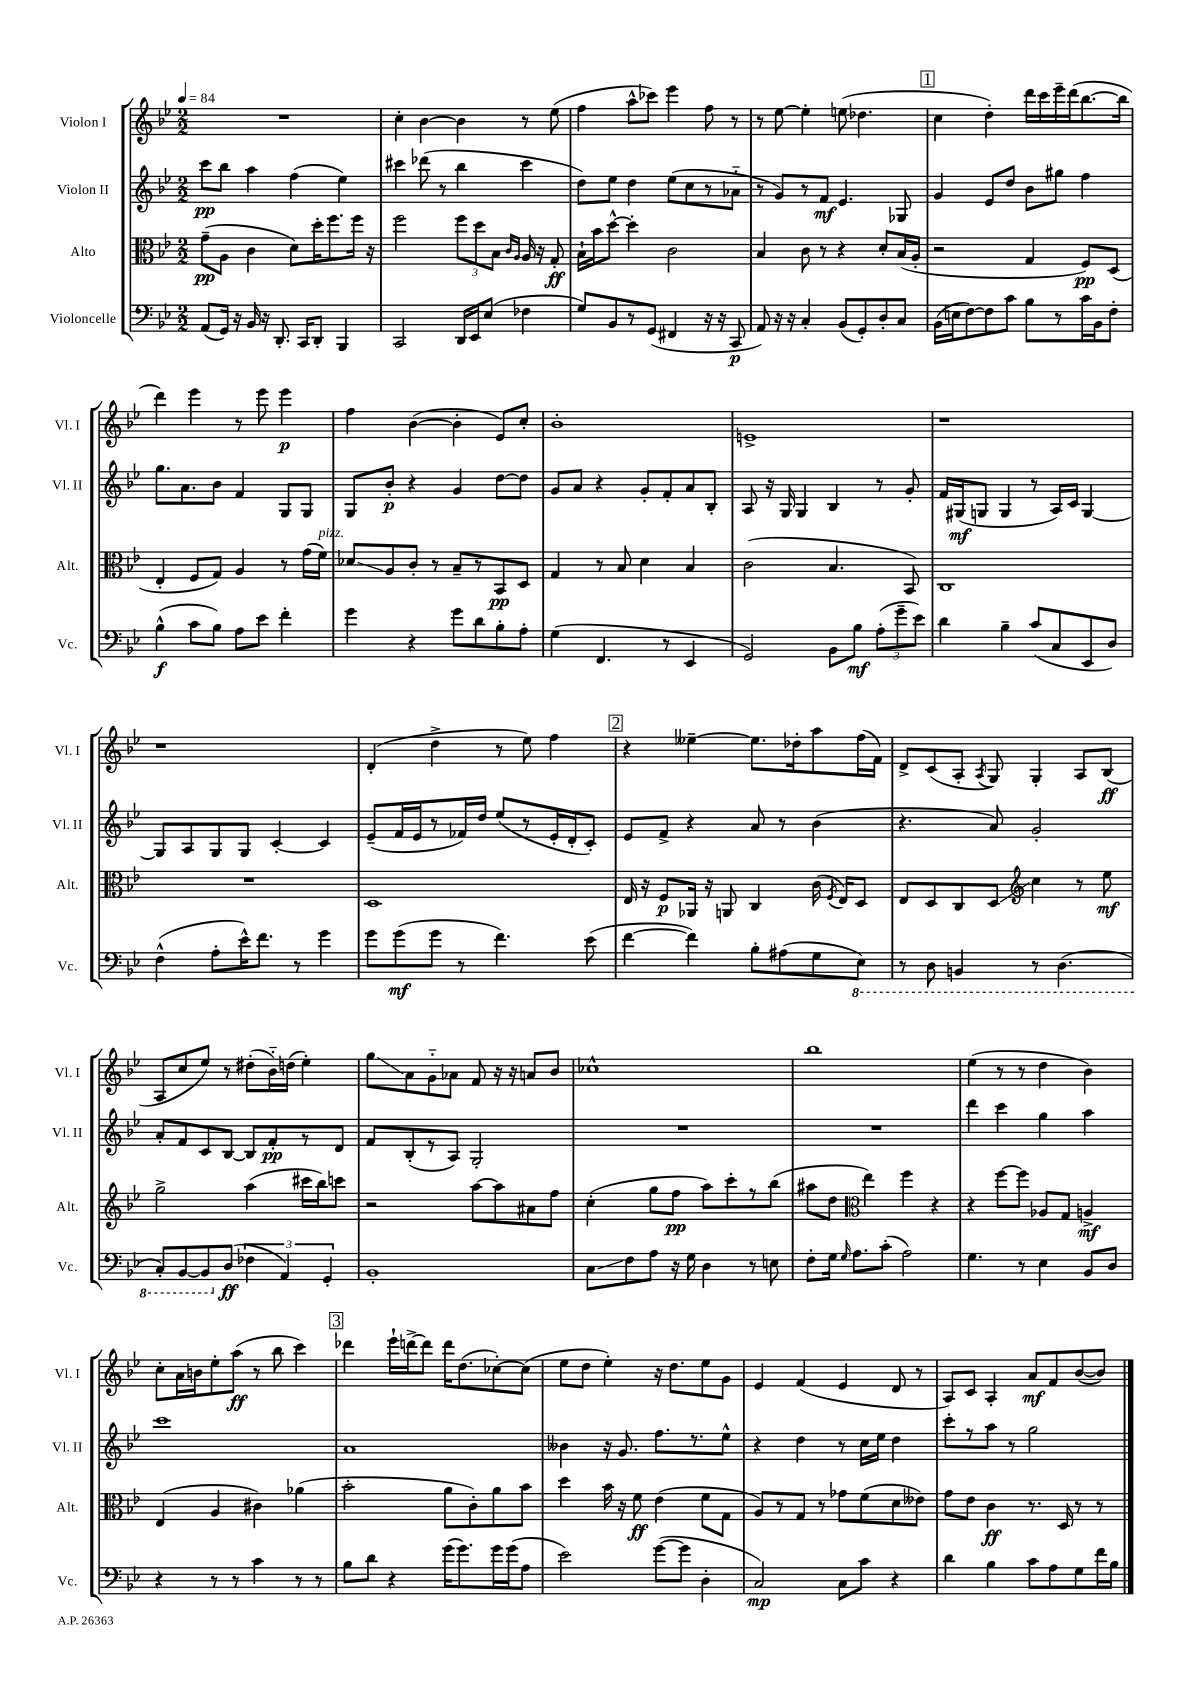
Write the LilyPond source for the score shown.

<<
\new StaffGroup <<
\new Staff = "s0" \with { instrumentName = "Violon I" shortInstrumentName = "Vl. I" } {
    \clef treble \key bes \major \numericTimeSignature \time 2/2 \tempo 4 = 84
    \autoBeamOff R1 |
    c''4-. bes'4~ bes'4 r8 ees''8( |
    f''4 a''8[-^ ces'''8]) ees'''4 f''8 r8 |
    r8 ees''8~ ees''4-. e''8( des''4. |
    \mark \markup { \box "1" } c''4 d''4-.) d'''16[ c'''16 ees'''16-- d'''16( bes''8.~ bes''16] |
    d'''4) ees'''4 r8 ees'''8 ees'''4\p |
    f''4 bes'4~( bes'4-. ees'8[) c''8]-. |
    bes'1-. |
    e'1-> |
    r1 |
    r1 |
    d'4-.( d''4-> r8 ees''8) f''4 |
    \mark \markup { \box "2" } r4 eeses''4~-- eeses''8.[ des''16-. a''8 f''16( f'16]) |
    d'8[-> c'8( a8]-. \acciaccatura { a8 } g8) g4-. a8[ bes8]\ff( |
    a8[ c''8 ees''8]) r8 dis''8[-.( bes'16-_) d''16]( ees''4-.) |
    g''8[\glissando a'8 g'8-_ aes'8] f'8 r16 r16 a'8[ bes'8] |
    ces''1-^ |
    bes''1 |
    ees''4( r8 r8 d''4 bes'4) |
    c''8[-. a'16 b'16 ees''8-. a''8]\ff( r8 bes''8 c'''4) |
    \mark \markup { \box "3" } des'''4 ees'''16[-! d'''16~-> d'''8] d'''16[ d''8.( ces''8~-.) ces''8]( |
    ees''8[ d''8] ees''4-.) r16 d''8.[ ees''8 g'8] |
    ees'4 f'4( ees'4 d'8 r8 |
    a8[) c'8] a4-. a'8[\mf f'8 bes'8~( bes'8]) \bar "|." |
}
\new Staff = "s1" \with { instrumentName = "Violon II" shortInstrumentName = "Vl. II" } {
    \clef treble \key bes \major \numericTimeSignature \time 2/2
    \autoBeamOff c'''8[\pp bes''8] a''4 f''4( ees''4) |
    cis'''4 des'''8( r8 bes''4 cis'''4 |
    d''8[) ees''8] d''4 ees''8[( c''8 r8 aes'8]-_ |
    r8 g'8[) r8 f'8]\mf ees'4. ges8 |
    \mark \markup { \box "1" } g'4 ees'8[ d''8] bes'8[ gis''8] f''4 |
    g''8.[ a'8. bes'8] f'4 g8[ g8] |
    g8[ bes'8]-.\p r4 g'4 d''8[~ d''8] |
    g'8[ a'8] r4 g'8[-. f'8-. a'8 bes8]-. |
    a8 r16 g16 g4 bes4 r8 g'8-. |
    f'16[ gis16\mf( g8] g4 r8 a16[) c'16] g4~ |
    g8[ a8 g8 g8] c'4~-. c'4 |
    ees'8[--( f'16 ees'16 r8 fes'16) d''16] ees''8[( r8 ees'16-. d'16-. c'8]-.) |
    \mark \markup { \box "2" } ees'8[ f'8]-> r4 a'8 r8 bes'4( |
    r4. a'8) g'2-. |
    a'8[-. f'8 c'8 bes8]~ bes8[ f'8-.\pp r8 d'8] |
    f'8[ bes8-.( r8 a8]) g2-. |
    R1 |
    R1 |
    d'''4 c'''4 g''4 a''4 |
    c'''1 |
    \mark \markup { \box "3" } a'1 |
    beses'4 r16 g'8. f''8.[ r8. ees''8]-^ |
    r4 d''4 r8 c''16[ ees''16] d''4 |
    c'''8[-. r8 a''8] r8 g''2 \bar "|." |
}
\new Staff = "s2" \with { instrumentName = "Alto" shortInstrumentName = "Alt." } {
    \clef alto \key bes \major \numericTimeSignature \time 2/2
    \autoBeamOff g'8[--\pp( a8] c'4 d'8[) d''16-. f''8. f''16] r16 |
    f''2 \tuplet 3/2 { f''8[ d''8 bes8] } \grace { c'16[ a16] } a16 r16 g8-.\ff |
    bes16[-! bes'16 d''8]~-^ d''4-. c'2 |
    bes4 c'8 r8 r4 d'8[-. bes16( a16]-. |
    \mark \markup { \box "1" } r2 g4 f8[\pp) d8]( |
    ees4-. f8[ g8]) a4 r8 g'16[( f'16]^\markup { \italic "pizz." }) |
    des'8[\glissando a8 c'8]-. r8 bes8[-- r8 bes,8\pp d8] |
    g4 r8 bes8 d'4 bes4 |
    c'2( bes4. bes,8) |
    c1 |
    R1 |
    d1 |
    \mark \markup { \box "2" } ees16 r16 f8[\p aes,16] r16 a,8 c4 c'16( \acciaccatura { f8 } ees16[) d8] |
    ees8[ d8 c8 d8]\glissando \clef treble c''4 r8 ees''8\mf |
    g''2-> a''4( cis'''16[ bes''16) c'''8] |
    r2 a''8[~ a''8 ais'8 f''8] |
    c''4-.( g''8[ f''8]\pp a''8[) c'''8-. r8 bes''8]( |
    ais''8[ d''8] \clef alto ees''4) f''4 r4 |
    r4 f''8[~ f''8] aes8[ g8] a4->\mf |
    ees4( a4 cis'4) aes'4( |
    \mark \markup { \box "3" } bes'2-. a'8[ c'8-.) a'8 bes'8] |
    d''4 bes'16 r16 f'8\ff ees'4( f'8[ g8] |
    a8[) r8 g8] r8 ges'8[ f'8( d'8 eeses'8]) |
    g'8[ ees'8] c'4\ff r8. d16 r8 r8 \bar "|." |
}
\new Staff = "s3" \with { instrumentName = "Violoncelle" shortInstrumentName = "Vc." } {
    \clef bass \key bes \major \numericTimeSignature \time 2/2
    \autoBeamOff a,8[( g,16]) r16 bes,16 r16 d,8.-. c,16[ d,8]-. bes,,4 |
    c,2 d,16[ ees,16 ees8]( fes4 |
    g8[) bes,8 r8 g,8]( fis,4 r16 r16 c,8\p |
    a,8) r16 r16 c4-. bes,8[( g,8-.) d8-. c8] |
    \mark \markup { \box "1" } bes,16[( e16 f8~) f8 c'8] bes8[ r8 c'16 bes,16 f8]-. |
    bes4-^\f( c'8[ bes8]) a8[ ees'8] f'4-. |
    g'4 r4 g'8[ d'8 bes8-. a8]-. |
    g4( f,4. r8 ees,4 |
    g,2) bes,8[ bes8]\mf \tuplet 3/2 { a8[-.( g'8-- ees'8]) } |
    d'4 bes4-- c'8[( c8 ees,8 d8]) |
    f4-^( a8[-. ees'16-^) f'8.] r8 g'4 |
    g'8[ g'8\mf( g'8] r8 f'4.) ees'8( |
    \mark \markup { \box "2" } f'4~ f'4) bes8[-. ais8( g8 \ottava #-1 ees,8]) |
    r8 d,8 b,,4 r8 d,4.( |
    c,8[-.) bes,,8~ bes,,8 \ottava #0 d8]\ff( \tuplet 3/2 { fes4 a,4) g,4-. } |
    bes,1-. |
    c8[\glissando f8 a8] r16 g16 d4 r8 e8 |
    f8[-. g16] \grace { g16 } a8.[ c'8]-.( a2) |
    g4. r8 ees4 bes,8[ d8] |
    r4 r8 r8 c'4 r8 r8 |
    \mark \markup { \box "3" } bes8[ d'8] r4 g'16[( g'8.) g'16 g'16( a8] |
    ees'2) g'8[~( g'8] d4-. |
    c2\mp) c8[ c'8] r4 |
    d'4 bes4 c'8[ a8 g8 f'16 bes16] \bar "|." |
}
>>
>>
\layout { \context { \Score \remove "Bar_number_engraver" } }
